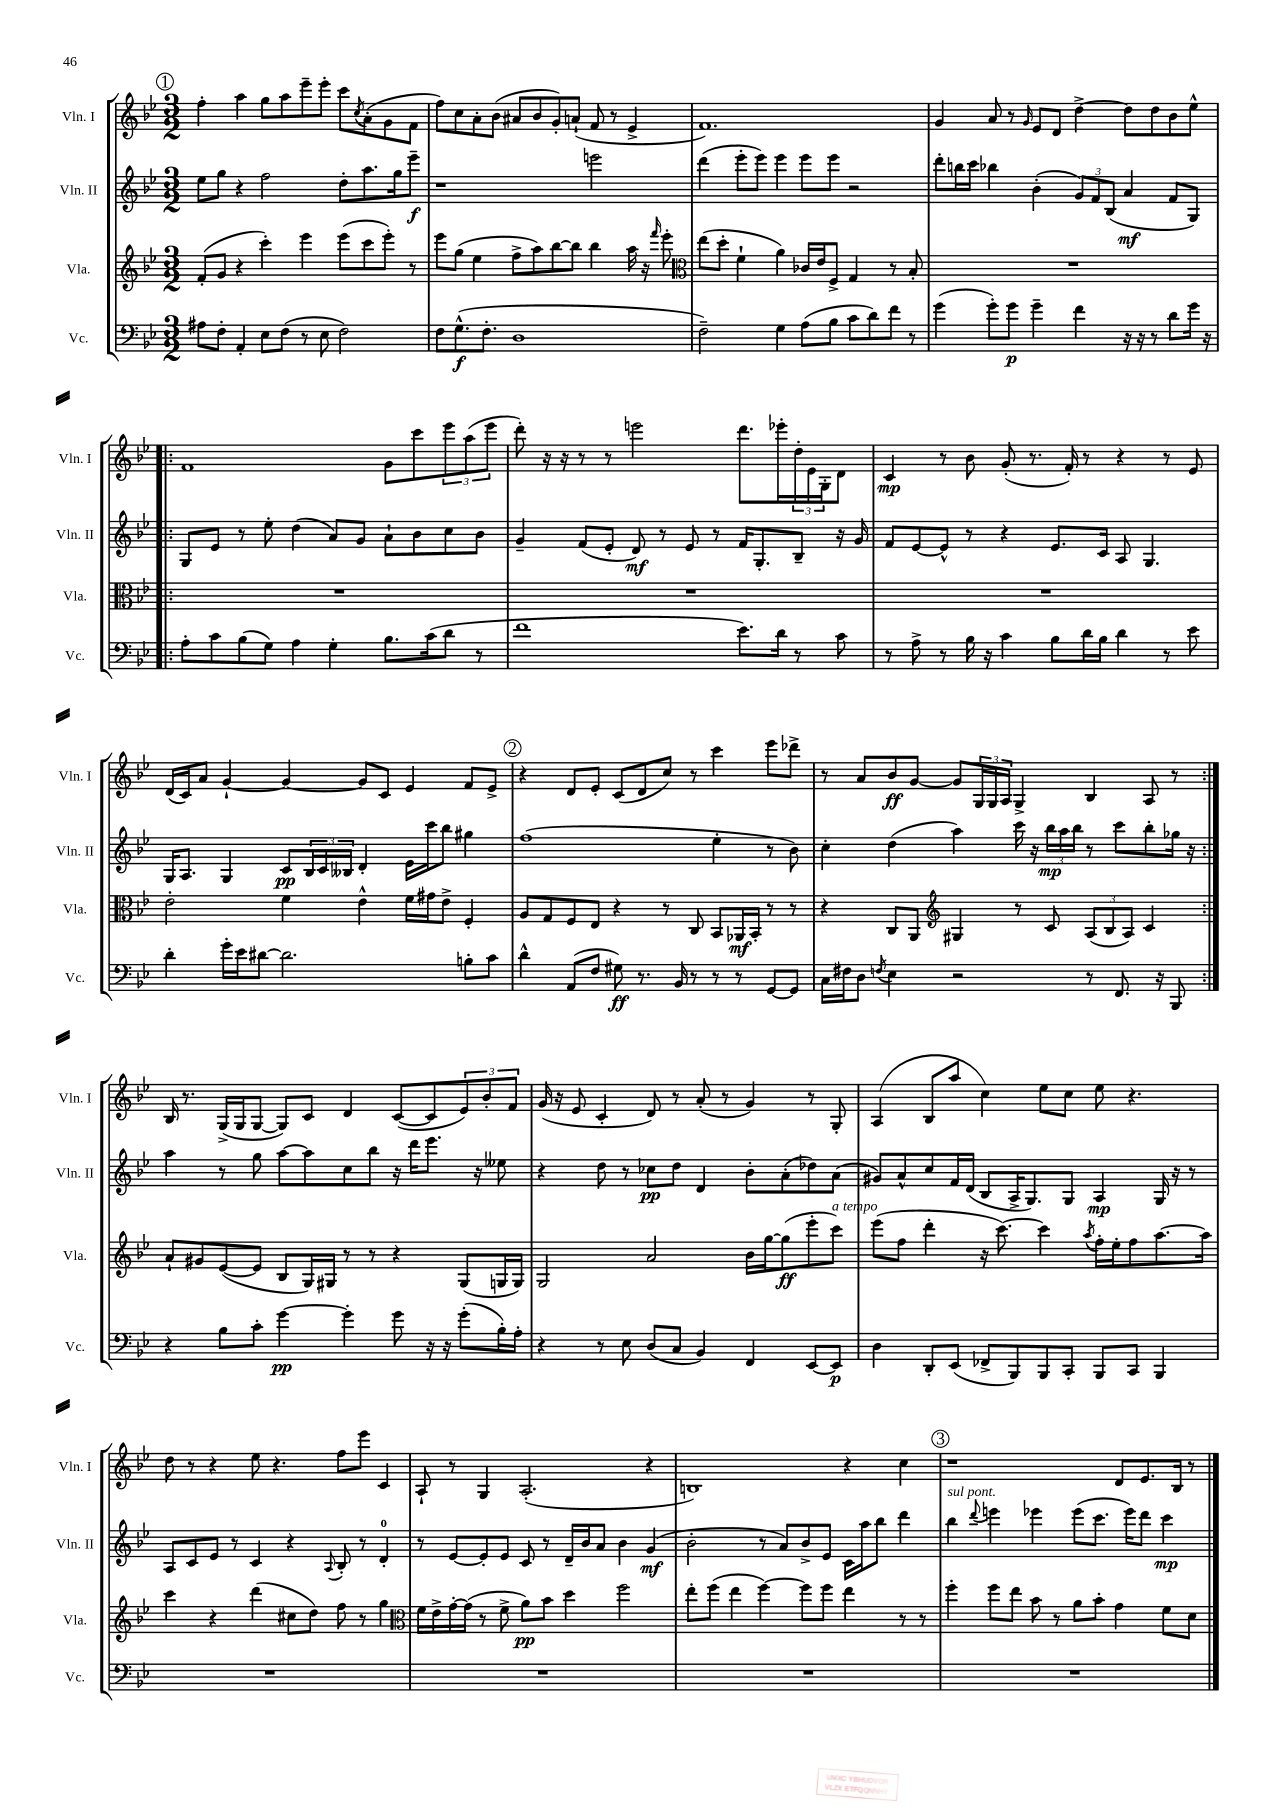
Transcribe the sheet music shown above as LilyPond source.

<<
\new StaffGroup <<
\new Staff = "s0" \with { instrumentName = "Vln. I" shortInstrumentName = "Vln. I" } {
    \clef treble \key bes \major \numericTimeSignature \time 3/2
    \mark \markup { \circle "1" } f''4-. a''4 g''8 a''8 ees'''8-- ees'''8-. c'''8 \acciaccatura { c''8 } a'8-.( g'8 f'8 |
    f''8) c''8 a'8-. bes'8( ais'8 bes'8 g'8-.) a'8-!( f'8 r8 ees'4-> |
    f'1.) |
    g'4 a'8 r8 \grace { g'16 } ees'8 d'8 d''4~-> d''8 d''8 bes'8 ees''8-^ |
    \repeat volta 2 { f'1 g'8 c'''8 \tuplet 3/2 { ees'''8 a''8( ees'''8 } |
    d'''8-.) r16 r16 r8 r8 e'''2 d'''8. ees'''16-. \tuplet 3/2 { d''16-. ees'16 g16-. } d'8 |
    c'4\mp r8 bes'8 g'8-.( r8. f'16-.) r8 r4 r8 ees'8 |
    d'16( c'16) a'8 g'4~-! g'4~ g'8 c'8 ees'4 f'8 ees'8-> |
    \mark \markup { \circle "2" } r4 d'8 ees'8-. c'8( d'8 c''8) r8 c'''4 ees'''8 des'''8-> |
    r8 a'8 bes'8\ff g'8~ g'8 \tuplet 3/2 { g16 g16 a16 } g4-> bes4 a8 r8 | }
    bes16 r8. g16->( g16 g8~ g8) c'8 d'4 c'8~( c'8 \tuplet 3/2 { ees'8) bes'8-. f'8 } |
    g'16( r16 ees'8 c'4-. d'8) r8 a'8-.( r8 g'4) r8 g8-. |
    a4( bes8 a''8 c''4) ees''8 c''8 ees''8 r4. |
    d''8 r8 r4 ees''8 r4. f''8 ees'''8 c'4 |
    a8-! r8 g4 a2.-.( r4 |
    b1) r4 c''4 |
    \mark \markup { \circle "3" } r1 d'8 ees'8. bes16 r8 \bar "|." |
}
\new Staff = "s1" \with { instrumentName = "Vln. II" shortInstrumentName = "Vln. II" } {
    \clef treble \key bes \major \numericTimeSignature \time 3/2
    \mark \markup { \circle "1" } ees''8 g''8 r4 f''2 d''8-. a''8. g''16 ees'''8--\f |
    r1 e'''2 |
    d'''4( ees'''8-. ees'''8) ees'''4 ees'''8 ees'''8 r2 |
    d'''8-. b''16 c'''16 bes''4 bes'4-.( \tuplet 3/2 { g'8) f'8 bes8( } a'4\mf f'8 g8) |
    \repeat volta 2 { g8 ees'8 r8 ees''8-. d''4( a'8) g'8 a'8-! bes'8 c''8 bes'8 |
    g'4-- f'8( ees'8-. d'8\mf) r8 ees'8 r8 f'16 g8.-. bes8-- r16 g'16 |
    f'8 ees'8~ ees'8-^ r8 r4 ees'8. c'16 a8 g4. |
    g16 a8. g4 c'8\pp \tuplet 3/2 { bes16 c'16 beses16 } d'4-. ees'16 c'''16 bes''8 gis''4 |
    \mark \markup { \circle "2" } f''1( ees''4-. r8 bes'8) |
    c''4-. d''4( a''4) c'''16 r16 \tuplet 3/2 { bes''16\mp a''16 bes''16 } r8 c'''8 bes''8-. ges''16 r16 | }
    a''4 r8 g''8 a''8~ a''8 c''8 bes''8 r16 d'''16 ees'''8. r16 eeses''8 |
    r4 d''8 r8 ces''8\pp d''8 d'4 bes'8-. a'8-.( des''8) a'8( |
    gis'8) a'8-^ c''8 f'16 d'16( bes8 a16-> g8.) g8 a4\mp g16 r16 r8 |
    a8 c'8 ees'8 r8 c'4 r4 \appoggiatura { a8 } bes8-. r8 d'4-0-. |
    r8 ees'8~ ees'8-. ees'8 c'8 r8 d'16-- bes'16 a'8 bes'4 g'4\mf( |
    bes'2-. r8 a'8) bes'8-> ees'8 c'16 a''16 bes''8 d'''4 |
    \mark \markup { \circle "3" } bes''4^\markup { \italic "sul pont." } \appoggiatura { d'''8 } e'''4 ees'''4 ees'''8( c'''8. ees'''16) d'''8 c'''4\mp \bar "|." |
}
\new Staff = "s2" \with { instrumentName = "Vla." shortInstrumentName = "Vla." } {
    \clef treble \key bes \major \numericTimeSignature \time 3/2
    \mark \markup { \circle "1" } f'8-.( g'8 r4 c'''4-.) ees'''4 ees'''8( c'''8 ees'''8-.) r8 |
    ees'''8 g''8( ees''4 f''8-> a''8) bes''8~ bes''8 bes''4 a''16 r16 \grace { f'''16 } ees'''8-. |
    \clef alto ees''8( d''8-. f'4-! a'4) ces'16 ees'16 f8-> g4 r8 bes8-. |
    R1. |
    \repeat volta 2 { R1. |
    R1. |
    R1. |
    ees'2-. f'4 ees'4-^ f'16 gis'16 ees'8-> f4-. |
    \mark \markup { \circle "2" } a8 g8 f8 ees8 r4 r8 c8 bes,8 aes,16\mf bes,16-. r8 r8 |
    r4 c8 a,8 \clef treble gis4 r8 c'8 \tuplet 3/2 { a8( bes8 a8) } c'4 | }
    a'8-! gis'8 ees'8~( ees'8 bes8 g16) gis16 r8 r8 r4 gis8( g16 g16) |
    g2 a'2 bes'16 g''16~ g''8\ff( ees'''8-. c'''8^\markup { \italic "a tempo" }) |
    ees'''8( f''8 d'''4-. r16 c'''8.~) c'''4 \acciaccatura { a''8 } f''16-. ees''16-. f''8 a''8.~ a''16 |
    c'''4 r4 d'''4( cis''8 d''8) f''8 r8 g''4 |
    \clef alto f'16 ees'16-> g'16~-. g'16( r8 f'8-> a'8\pp) bes'8 d''4 f''2 |
    ees''8-. f''8( ees''4 f''4~) f''8 f''8 ees''4 r8 r8 |
    \mark \markup { \circle "3" } f''4-. f''8 ees''8 bes'8 r8 a'8 bes'8-. g'4 f'8 d'8 \bar "|." |
}
\new Staff = "s3" \with { instrumentName = "Vc." shortInstrumentName = "Vc." } {
    \clef bass \key bes \major \numericTimeSignature \time 3/2
    \mark \markup { \circle "1" } ais8 f8-. a,4-. ees8 f8( r8 ees8 f2) |
    f8 g8.-^\f( f8.-. d1 |
    f2--) g4 a8( bes8 c'8 d'8) f'8 r8 |
    g'4( g'8-.) g'8\p g'4-- f'4 r16 r16 r8 d'8 g'16 r16 |
    \repeat volta 2 { a8-. c'8 bes8( g8) a4 g4-. bes8. c'16( d'8 r8 |
    f'1 ees'8.) d'16 r8 c'8 |
    r8 a8-> r8 bes16 r16 c'4 bes8 d'16 bes16 d'4 r8 ees'8 |
    d'4-. g'16-. ees'16 dis'8~ dis'2. b8-. c'8 |
    \mark \markup { \circle "2" } d'4-^ a,8( f8 gis8\ff) r8. bes,16 r8 r8 r8 g,8~ g,8 |
    c16 fis16 d8 \acciaccatura { f8 } ees4 r2 r8 f,8. r16 bes,,8 | }
    r4 bes8 c'8-. g'4~\pp g'4-. g'8 r16 r16 g'8-.( bes16-.) a16-. |
    r4 r8 ees8 d8( c8 bes,4) f,4 ees,8~ ees,8\p |
    d4 d,8-. ees,8( fes,8-> bes,,8) bes,,8 c,8-. bes,,8 c,8 bes,,4 |
    R1. |
    R1. |
    R1. |
    \mark \markup { \circle "3" } R1. \bar "|." |
}
>>
>>
\layout { \context { \Score \remove "Bar_number_engraver" } }
